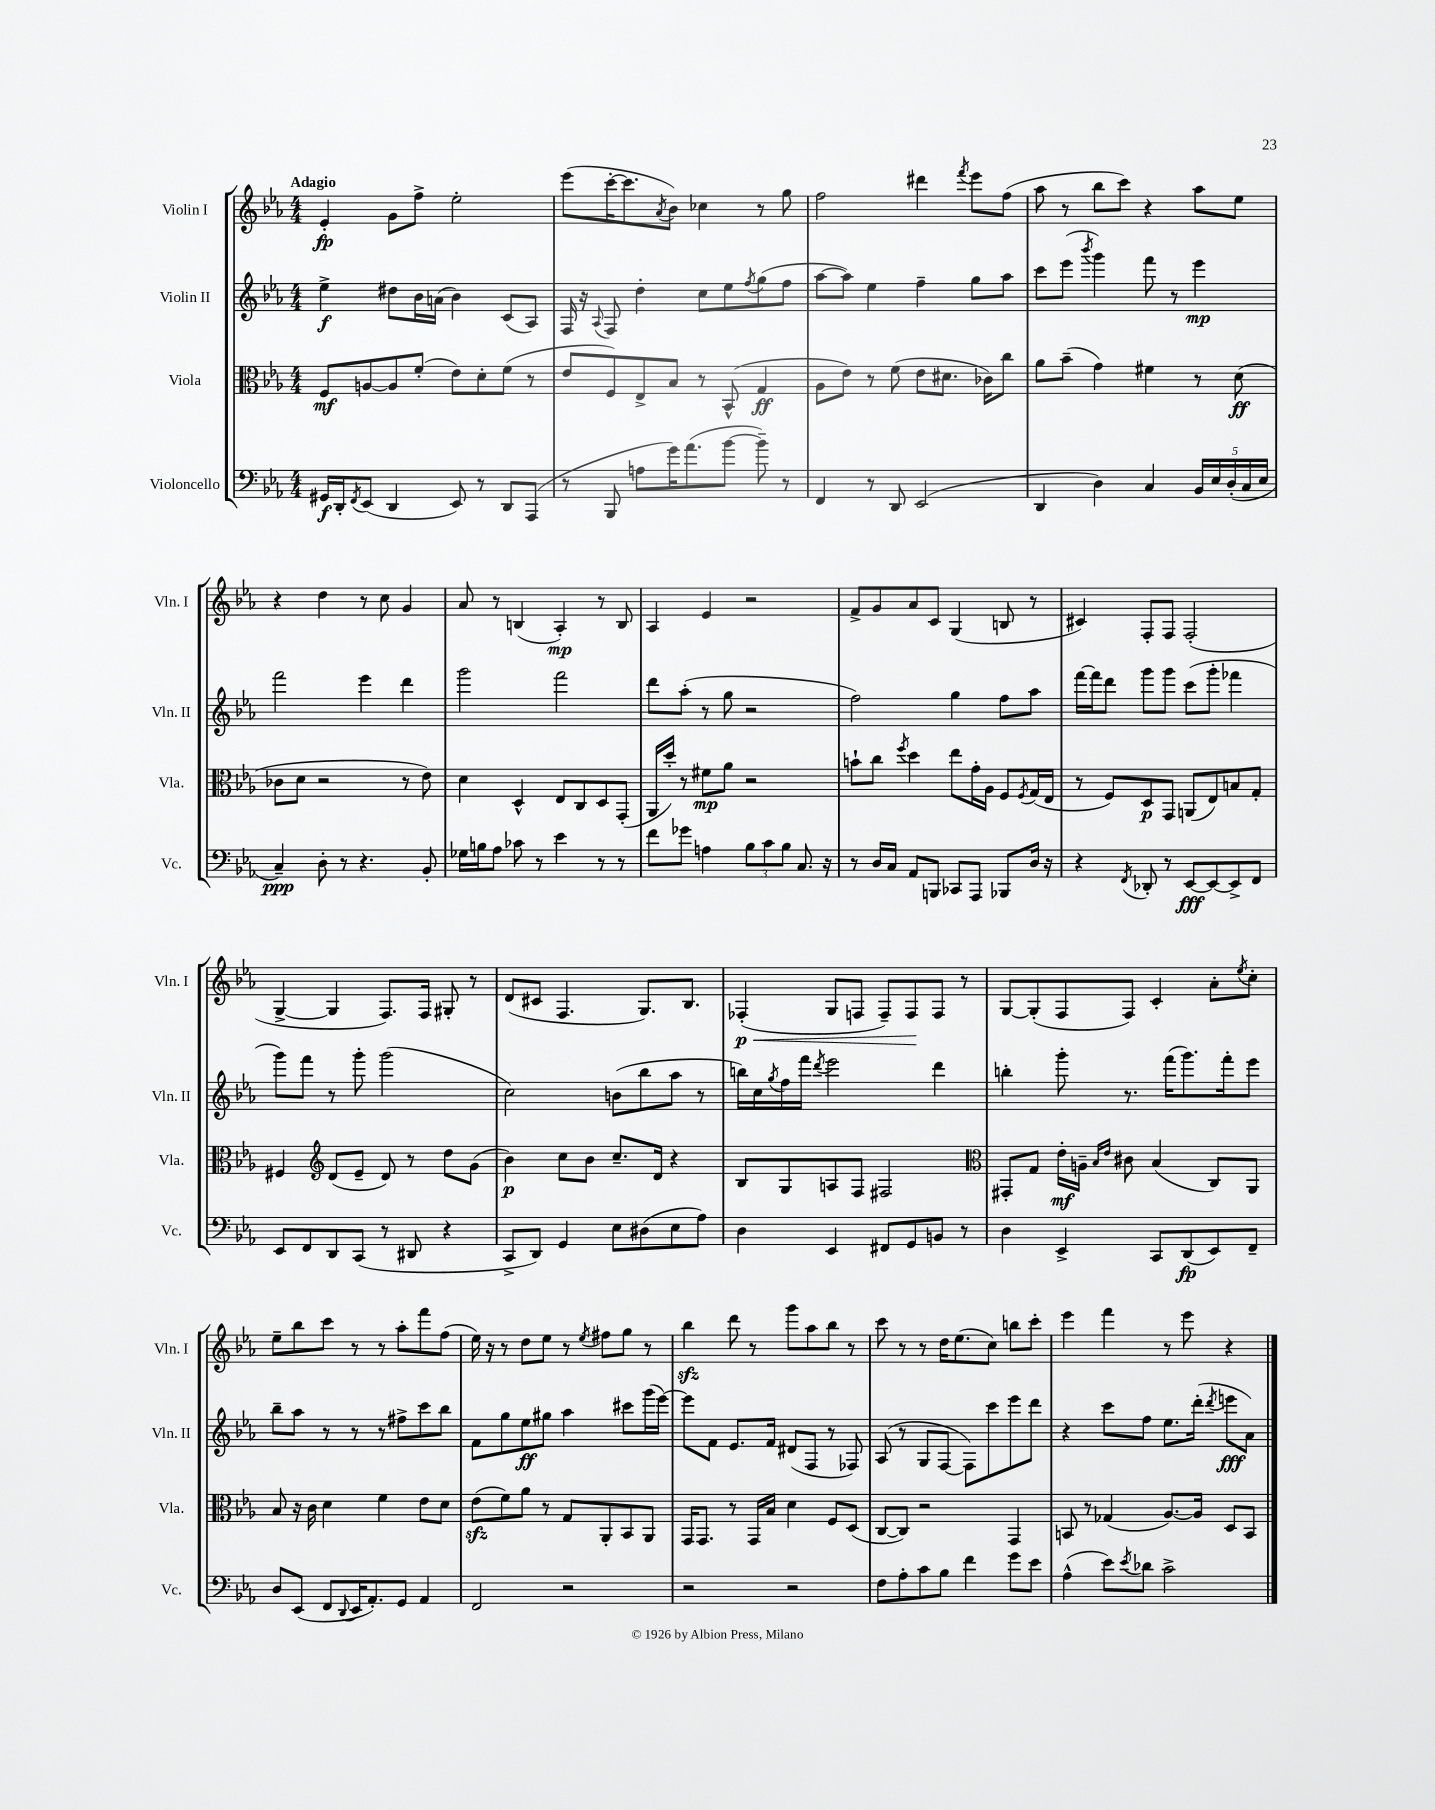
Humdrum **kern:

**kern	**dynam	**kern	**dynam	**kern	**dynam	**kern	**dynam
*part4	*part4	*part3	*part3	*part2	*part2	*part1	*part1
*staff4	*staff4	*staff3	*staff3	*staff2	*staff2	*staff1	*staff1
*I"Violoncello	*	*I"Viola	*	*I"Violin II	*	*I"Violin I	*
*I'Vc.	*	*I'Vla.	*	*I'Vln. II	*	*I'Vln. I	*
*clefF4	*	*clefC3	*	*clefG2	*	*clefG2	*
*k[b-e-a-]	*	*k[b-e-a-]	*	*k[b-e-a-]	*	*k[b-e-a-]	*
*M4/4	*	*M4/4	*	*M4/4	*	*M4/4	*
=1	=1	=1	=1	=1	=1	=1	=1
!	!	!	!	!	!	!LO:TX:a:B:t=Adagio	!
16GG#X/LL	f	8F/L	mf	4ee-^\	f	4e-'/	fp
16DD'/J	.	.	.	.	.	.	.
8qFF/	.	.	.	.	.	.	.
(8EE-/J	.	[8An/	.	.	.	.	.
4DD/	.	8A/]	.	8dd#X\L	.	8g\L	.
.	.	(8f'/J	.	16b-\L	.	8ff^\J	.
.	.	.	.	(16an\JJ	.	.	.
8EE-/)	.	8e-\L)	.	4b-\)	.	2ee-'\	.
8r	.	8d'\	.	.	.	.	.
8DD/L	.	(8f\J	.	(8c/L	.	.	.
(8AAA-/J	.	8r	.	8A-/J)	.	.	.
=2	=2	=2	=2	=2	=2	=2	=2
8r	.	8e-/L	.	16F/	.	(8eee-\L	.
.	.	.	.	16r	.	.	.
.	.	.	.	8qqA-/	.	.	.
8BBB-/	.	8F/)	.	8F/	.	[16ccc'\K	.
.	.	.	.	.	.	8.ccc\]	.
8An\L	.	8E-^/	.	4dd'\	.	.	.
.	.	.	.	.	.	8qa-/	.
16g\K)	.	8B-/J	.	.	.	8b-\J)	.
(8.a-\	.	.	.	.	.	.	.
.	.	8r	.	8cc\L	.	4cc-X\	.
[8b-\J	.	(8BB-^^/	.	8ee-\	.	.	.
.	.	.	.	8qff/	.	.	.
8b-~\])	.	4G/	ff	(8gg\	.	8r	.
8r	.	.	.	8ff\J	.	8gg\	.
=3	=3	=3	=3	=3	=3	=3	=3
4FF/	.	8A-\L	.	[8aa-\L	.	2ff\	.
.	.	8e-\J)	.	8aa-\J])	.	.	.
8r	.	8r	.	4ee-\	.	.	.
8DD/	.	(8f\	.	.	.	.	.
(2EE-/	.	8e-\L	.	4ff~\	.	4ddd#X\	.
.	.	8.d#X\J	.	.	.	.	.
.	.	.	.	.	.	8qfff/	.
.	.	.	.	8gg\L	.	8eee-\L	.
.	.	16c-X\KL)	.	.	.	.	.
.	.	8cc\J	.	8aa-\J	.	(8ff\J	.
=4	=4	=4	=4	=4	=4	=4	=4
4DD/	.	8a-\L	.	8ccc\L	.	8aa-\	.
.	.	(8b-~\J	.	(8eee-\J	.	8r	.
.	.	.	.	8qbbb-/	.	.	.
4D\)	.	4g\)	.	4ggg\)	.	8bb-\L	.
.	.	.	.	.	.	8ccc\J)	.
4C/	.	4f#X\	.	8fff\	.	4r	.
.	.	.	.	8r	.	.	.
20BB-/LL	.	8r	.	4eee-\	mp	8aa-\L	.
20E-/	.	.	.	.	.	.	.
(20D'/	.	.	.	.	.	.	.
.	.	(8d\	ff	.	.	8ee-\J	.
20C/	.	.	.	.	.	.	.
20E-/JJ	.	.	.	.	.	.	.
!!LO:LB:g=z
=5	=5	=5	=5	=5	=5	=5	=5
4C~/)	ppp	8c-X\L	.	2fff\	.	4r	.
.	.	8d\J	.	.	.	.	.
8D'\	.	2r	.	.	.	4dd\	.
8r	.	.	.	.	.	.	.
4.r	.	.	.	4eee-\	.	8r	.
.	.	.	.	.	.	8cc\	.
.	.	8r	.	4ddd\	.	4g/	.
8BB-'/	.	8e-\)	.	.	.	.	.
=6	=6	=6	=6	=6	=6	=6	=6
16G-X\LL	.	4d\	.	2ggg\	.	8a-/	.
16Bn\J	.	.	.	.	.	.	.
8A-\J	.	.	.	.	.	8r	.
8c-X\	.	4D^^/	.	.	.	(4Bn/	.
8r	.	.	.	.	.	.	.
4e-\	.	8E-/L	.	2fff\	.	4A-'/)	mp
.	.	8C/	.	.	.	.	.
8r	.	8D/	.	.	.	8r	.
8r	.	(8GG'/J	.	.	.	8B/	.
=7	=7	=7	=7	=7	=7	=7	=7
8f\L	.	16AA-/LL	.	8ddd\L	.	4A-/	.
.	.	16dd'/JJ)	.	.	.	.	.
8g-X\J	.	8r	.	(8aa-'\J	.	.	.
4An\	.	8f#X\L	mp	8r	.	4e-/	.
.	.	8a-\J	.	8gg\	.	.	.
12B-\L	.	2r	.	2r	.	2r	.
12c\	.	.	.	.	.	.	.
12B-\J	.	.	.	.	.	.	.
8.C/	.	.	.	.	.	.	.
16r	.	.	.	.	.	.	.
=8	=8	=8	=8	=8	=8	=8	=8
8r	.	8bn`\L	.	2ff\)	.	8f^/L	.
16D/LL	.	8cc\J	.	.	.	8g/	.
16C/JJ	.	.	.	.	.	.	.
.	.	8qff/	.	.	.	.	.
8AA-/L	.	4dd\	.	.	.	8a-/	.
8BBBn/J	.	.	.	.	.	8c/J	.
8CC-X/L	.	8ee-\L	.	4gg\	.	(4G/	.
8AAA-/J	.	16g'\L	.	.	.	.	.
.	.	16A-\JJ	.	.	.	.	.
8BBB-X/L	.	8F/L	.	8ff\L	.	8Bn/	.
.	.	8qF/	.	.	.	.	.
16D/Jk	.	(16G/L	.	8aa-\J	.	8r	.
16r	.	16E-/JJ	.	.	.	.	.
=9	=9	=9	=9	=9	=9	=9	=9
4r	.	8r	.	[16fff\LL	.	4c#X/)	.
.	.	.	.	16fff\J]	.	.	.
.	.	8F/L)	.	8ddd\J	.	.	.
8qFF/	.	.	.	.	.	.	.
8DD-X'/	.	8D/	p	8ggg\L	.	8F'/L	.
8r	.	8GG/J	.	8ggg\J	.	8F/J	.
[8EE-/L	fff	(8AAn/L	.	(8ccc\L	.	(2F'/	.
8EE-/_	.	8E-/)	.	8ggg'\J	.	.	.
8EE-^/]	.	8Bn/	.	4fff-X\	.	.	.
8FF/J	.	8G'/J	.	.	.	.	.
!!LO:LB:g=z
=10	=10	=10	=10	=10	=10	=10	=10
8EE-/L	.	4F#X/	.	8ggg\L)	.	[4G^/	.
8FF/	.	.	.	8fff\J	.	.	.
*	*	*clefG2	*	*	*	*	*
8DD/	.	(8d/L	.	8r	.	4G/]	.
(8CC/J	.	8e-~/J	.	8ggg'\	.	.	.
8r	.	8d/)	.	(2ggg\	.	8.F/L)	.
8DD#X/	.	8r	.	.	.	.	.
.	.	.	.	.	.	16F/Jk	.
4r	.	8dd\L	.	.	.	8G#X'/	.
.	.	(8g\J	.	.	.	8r	.
=11	=11	=11	=11	=11	=11	=11	=11
8CC^/L	.	4b-\)	p	2cc\)	.	(8d/L	.
8DD/J)	.	.	.	.	.	8c#X/J	.
4GG/	.	8cc\L	.	.	.	4.F/	.
.	.	8b-\J	.	.	.	.	.
8E-\L	.	8.cc~/L	.	(8bn\L	.	.	.
(8D#X\	.	.	.	8bb-\	.	8.G/L)	.
.	.	16d/Jk	.	.	.	.	.
8E-\	.	4r	.	8aa-\J	.	.	.
.	.	.	.	.	.	8.B-/J	.
8A-\J)	.	.	.	8r	.	.	.
=12	=12	=12	=12	=12	=12	=12	=12
!	!	!	!	!	!	!	!LO:HP:b
4D\	.	8B-/L	.	16bbn\LL)	.	(4F-X'/	< p
.	.	.	.	16cc\	.	.	.
.	.	.	.	8qgg/	.	.	.
.	.	8G/	.	16ff\	.	.	.
.	.	.	.	16fff\JJ	.	.	.
.	.	.	.	8qddd/	.	.	.
4EE-/	.	8An/	.	2eee-\	.	8G/L	.
.	.	8F/J	.	.	.	8Fn/J	.
8FF#X/L	.	2F#X/	.	.	.	8F~/L)	.
8GG/	.	.	.	.	.	8F/	.
8BBn/J	.	.	.	4ddd\	.	8F/J	[
8r	.	.	.	.	.	8r	.
=13	=13	=13	=13	=13	=13	=13	=13
*	*	*clefC3	*	*	*	*	*
4D\	.	8GG#X'/L	.	4bbn'\	.	[8G/L	.
.	.	8G/J	.	.	.	(8G'/]	.
4EE-^/	.	16e-'\LL	mf	8ggg'\	.	8F/	.
.	.	16An~\JJ	.	.	.	.	.
.	.	16qqB-/LL	.	.	.	.	.
.	.	16qqe-/JJ	.	.	.	.	.
.	.	8c#X\	.	8.r	.	8F/J)	.
8CC/L	.	(4B-/	.	.	.	4c'/	.
.	.	.	.	(16fff\KL	.	.	.
(8DD/	fp	.	.	8.ggg\)	.	.	.
8EE-/)	.	8C/L)	.	.	.	8a-'\L	.
.	.	.	.	16fff'\k	.	.	.
.	.	.	.	.	.	8qee-/	.
8FF~/J	.	8AA-/J	.	8eee-\J	.	8cc'\J	.
!!LO:LB:g=z
=14	=14	=14	=14	=14	=14	=14	=14
8D/L	.	8B-/	.	8bb-~\L	.	8ee-~\L	.
(8EE-/J	.	16r	.	8aa-\J	.	8bb-\	.
.	.	16c\	.	.	.	.	.
8FF/L	.	4d\	.	8r	.	8ccc\J	.
8qqDD/	.	.	.	.	.	.	.
16EE-/K	.	.	.	8r	.	8r	.
8.AA-'/)	.	.	.	.	.	.	.
.	.	4f\	.	8r	.	8r	.
8GG/J	.	.	.	8ff#X^\L	.	8aa-'\L	.
4AA-/	.	8e-\L	.	8ccc\	.	8fff\	.
.	.	8d\J	.	8bb-\J	.	(8ff\J	.
=15	=15	=15	=15	=15	=15	=15	=15
2FF/	.	(8e-zz\L	.	8f\L	.	16ee-\)	.
.	.	.	.	.	.	16r	.
.	.	8f\)	.	8gg\	.	8r	.
.	.	8a-\J	.	8ee-\	ff	8dd\L	.
.	.	8r	.	8gg#X\J	.	8ee-\J	.
2r	.	8G/L	.	4aa-\	.	8r	.
.	.	.	.	.	.	8qee-/	.
.	.	8AA-'/	.	.	.	8ff#X\L	.
.	.	8BB-/	.	8ccc#X\L	.	8gg\J	.
.	.	8AA-/J	.	(16ggg\L	.	8r	.
.	.	.	.	[16eee-\JJ)	.	.	.
=16	=16	=16	=16	=16	=16	=16	=16
2r	.	16GG/KL	.	8eee-\L]	.	4bb-zz\	.
.	.	8.GG/J	.	.	.	.	.
.	.	.	.	8f\J	.	.	.
.	.	8r	.	8.e-/L	.	8ddd\	.
.	.	16GG/LL	.	.	.	8r	.
.	.	16B-/JJ	.	16f/Jk	.	.	.
2r	.	4d\	.	(8d#X/L	.	8ggg\L	.
.	.	.	.	8F/J	.	8aa-\	.
.	.	8F/L	.	8r	.	8bb-\J	.
.	.	(8D/J	.	8F-X/)	.	8r	.
=17	=17	=17	=17	=17	=17	=17	=17
8F\L	.	[8C/L	.	(8A-/	.	8ccc\	.
8A-'\	.	8C/J])	.	8r	.	8r	.
8c\	.	2r	.	8G/L	.	8r	.
8B-\J	.	.	.	[8F/J	.	16dd\KL	.
.	.	.	.	.	.	(8.ee-\	.
4f\	.	.	.	8F\L])	.	.	.
.	.	.	.	8ccc\	.	8cc\J)	.
8g\L	.	4GG/	.	8eee-\	.	8bbn\L	.
8e-\J	.	.	.	8ddd\J	.	8ccc'\J	.
=18	=18	=18	=18	=18	=18	=18	=18
(4A-^^\	.	8BBn/	.	4r	.	4eee-\	.
.	.	8r	.	.	.	.	.
8e-\L)	.	(4G-X/	.	8ccc\L	.	4fff\	.
8qe-/	.	.	.	.	.	.	.
8d-X\J	.	.	.	8ff\J	.	.	.
2c^\	.	[8.A-/L)	.	8.ee-\L	.	8r	.
.	.	.	.	.	.	8eee-\	.
.	.	16A-/Jk]	.	(16ddd'\Jk	.	.	.
.	.	.	.	8qddd/	.	.	.
.	.	8D/L	.	8eeen\L	fff	4r	.
.	.	8BB/J	.	8a-\J)	.	.	.
==	==	==	==	==	==	==	==
*-	*-	*-	*-	*-	*-	*-	*-
